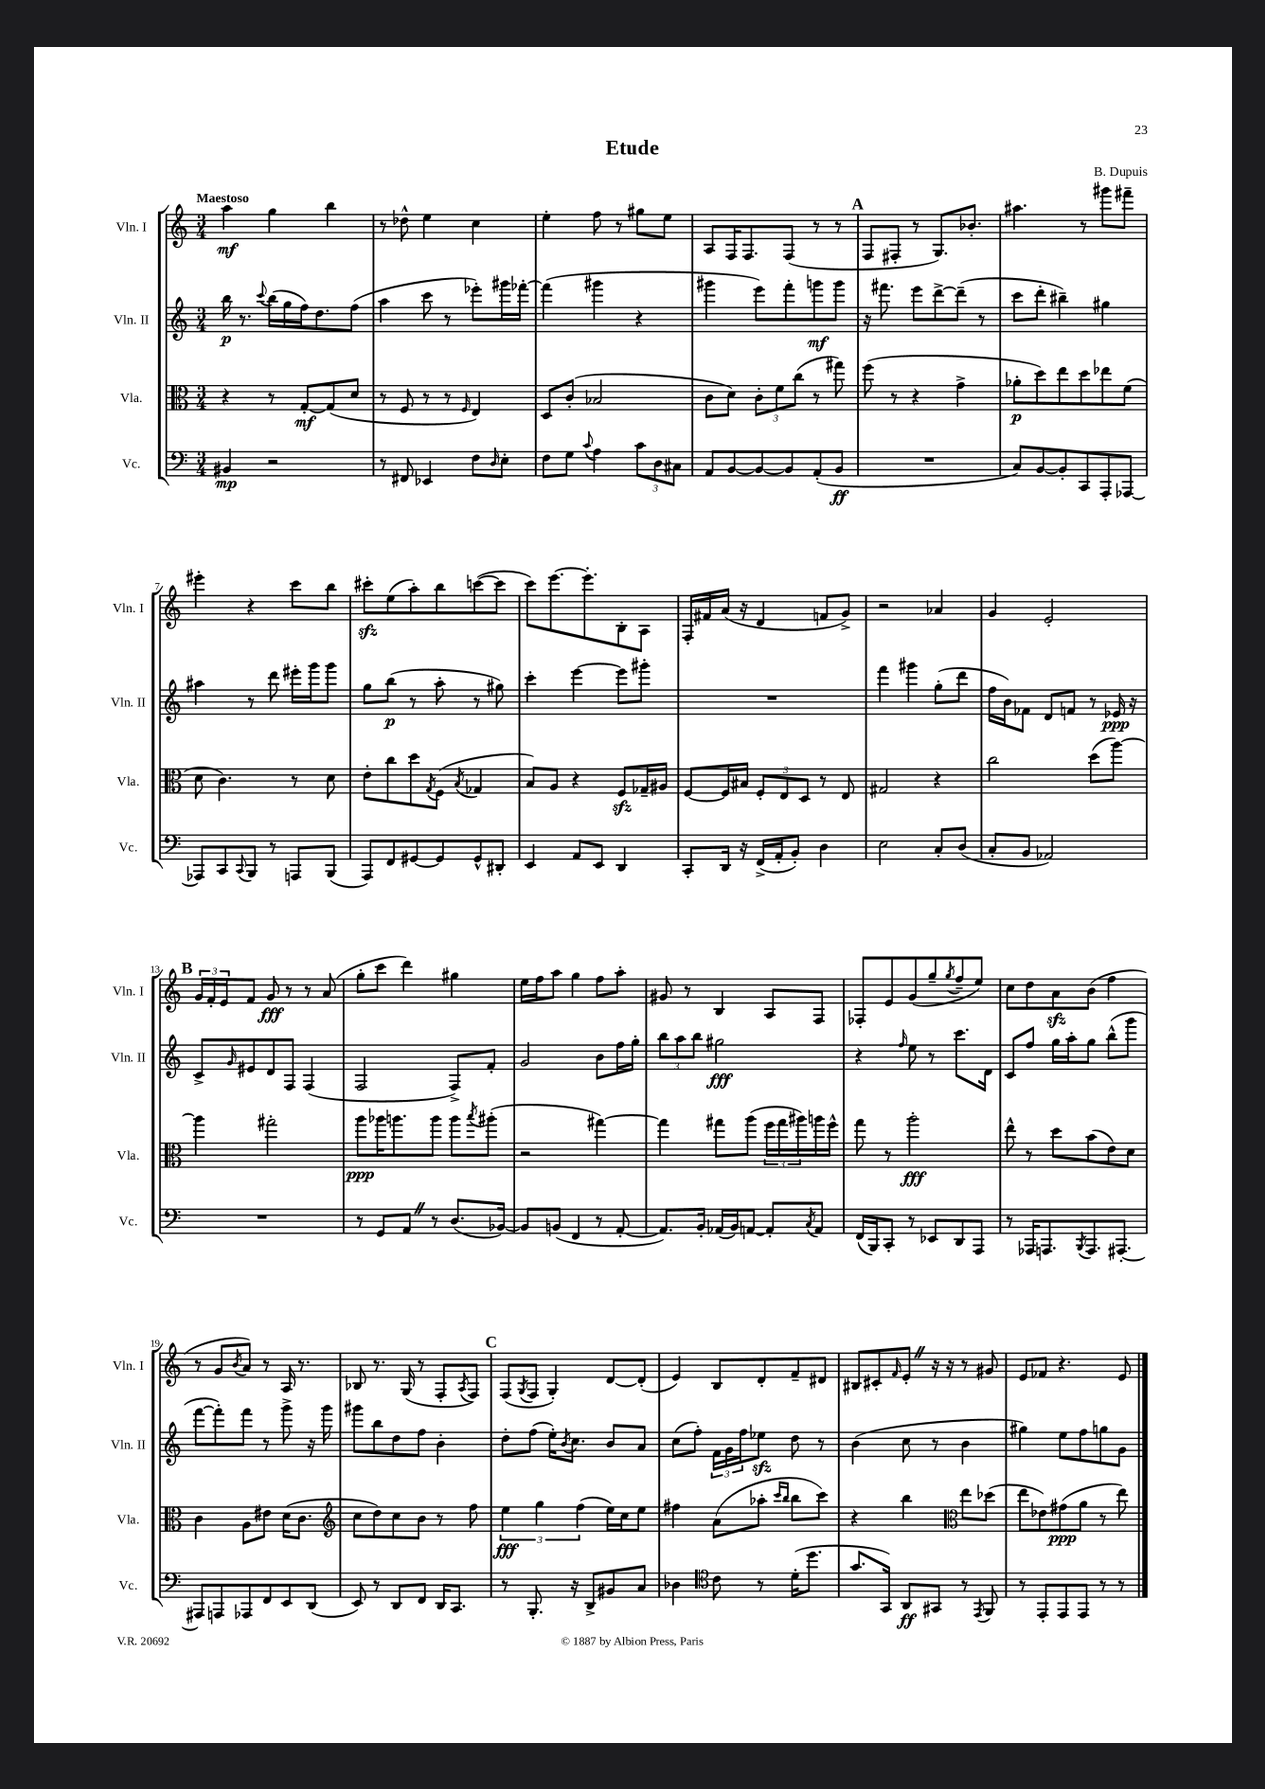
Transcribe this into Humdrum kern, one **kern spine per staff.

**kern	**dynam	**kern	**dynam	**kern	**dynam	**kern	**dynam
*part4	*part4	*part3	*part3	*part2	*part2	*part1	*part1
*staff4	*staff4	*staff3	*staff3	*staff2	*staff2	*staff1	*staff1
*I"Vc.	*	*I"Vla.	*	*I"Vln. II	*	*I"Vln. I	*
*I'Vc.	*	*I'Vla.	*	*I'Vln. II	*	*I'Vln. I	*
*clefF4	*	*clefC3	*	*clefG2	*	*clefG2	*
*k[]	*	*k[]	*	*k[]	*	*k[]	*
*M3/4	*	*M3/4	*	*M3/4	*	*M3/4	*
=1	=1	=1	=1	=1	=1	=1	=1
!	!	!	!	!	!	!LO:TX:a:B:t=Maestoso	!
4BB#X/	mp	4r	.	16bb\	p	4aa\	mf
.	.	.	.	8.r	.	.	.
.	.	.	.	8qqccc/	.	.	.
2r	.	8r	.	(16bb\LL	.	4gg\	.
.	.	.	.	16gg\	.	.	.
.	.	[8G'/L	mf	16ff\J)	.	.	.
.	.	.	.	8.dd\	.	.	.
.	.	(8G/]	.	.	.	4bb\	.
.	.	8d/J	.	(8ff\J	.	.	.
=2	=2	=2	=2	=2	=2	=2	=2
8r	.	8r	.	4aa\	.	8r	.
8FF#X/	.	8F/	.	.	.	8dd-X^^\	.
4EE-X/	.	8r	.	8ccc\	.	4ee\	.
.	.	8r	.	8r	.	.	.
.	.	16qqF/	.	.	.	.	.
8F\L	.	4E/)	.	8eee-X'\L)	.	4cc\	.
16qqD/	.	.	.	.	.	.	.
8E'\J	.	.	.	16ggg#X\L	.	.	.
.	.	.	.	[16fff-X'\JJ	.	.	.
=3	=3	=3	=3	=3	=3	=3	=3
8F\L	.	8D/L	.	(4fff-\]	.	4ee'\	.
8G\J	.	(8c'/J	.	.	.	.	.
8qqc/	.	.	.	.	.	.	.
4A\	.	2B-X/	.	4ggg#X\	.	8ff\	.
.	.	.	.	.	.	8r	.
12c\L	.	.	.	4r	.	8gg#X\L	.
12D\	.	.	.	.	.	.	.
.	.	.	.	.	.	8ee\J	.
12C#X\J	.	.	.	.	.	.	.
=4	=4	=4	=4	=4	=4	=4	=4
8AA/L	.	8c\L	.	4ggg#X\	.	8A/L	.
[8BB/	.	8d\J)	.	.	.	16F/K	.
.	.	.	.	.	.	8.F/	.
8BB/_	.	12c'\L	.	8eee\L)	.	.	.
.	.	12f\	.	.	.	.	.
8BB/]	.	.	.	8fff'\	.	(8F/J	.
.	.	(12cc\J	.	.	.	.	.
(8AA'/	.	8r	.	8gggn\	mf	8r	.
8BB/J	ff	8gg#X\)	.	8ggg\J	.	8r	.
!!LO:REH:place=s1:t=A
=5	=5	=5	=5	=5	=5	=5	=5
2.r	.	(8ff\	.	16r	.	8F/L	.
.	.	.	.	8.fff#X\	.	.	.
.	.	8r	.	.	.	8F#X'/J	.
.	.	4r	.	8eee\L	.	8r	.
.	.	.	.	[8ddd^\	.	8.G/L)	.
.	.	4g^\	.	(8ddd~\J]	.	.	.
.	.	.	.	.	.	8.b-X'/J	.
.	.	.	.	8r	.	.	.
=6	=6	=6	=6	=6	=6	=6	=6
8C/L)	.	8a-X'\L	p	8ccc\L	.	4.aa#X\	.
[8BB/	.	8dd\)	.	8ddd'\J	.	.	.
8BB'/]	.	8ee\	.	4bb#X~\)	.	.	.
8CC/	.	8dd\	.	.	.	8r	.
8AAA'/	.	8ee-X\	.	4gg#X\	.	8ggg#X\L	.
[8AAA-X/J	.	(8f\J	.	.	.	8fff#X~\J	.
!!LO:LB:g=z
=7	=7	=7	=7	=7	=7	=7	=7
8AAA-X/L]	.	8d\	.	4aa#X\	.	4eee#X'\	.
8CC/	.	4.c\)	.	.	.	.	.
8qqCC/	.	.	.	.	.	.	.
8BBB/J	.	.	.	8r	.	4r	.
8r	.	.	.	8ddd\	.	.	.
8AAAn/L	.	8r	.	16eee#X'\LL	.	8ccc\L	.
.	.	.	.	16ggg\J	.	.	.
(8BBB/J	.	8d\	.	8ggg\J	.	8bb\J	.
=8	=8	=8	=8	=8	=8	=8	=8
8AAA/L)	.	8e'\L	.	8gg\L	.	8ccc#Xzz'\L	.
8FF/	.	8cc\	.	(8bb\J	p	(8ee\	.
[8GG#X/	.	8dd\	.	8r	.	8aa'\)	.
.	.	8qG/	.	.	.	.	.
8GG#/]	.	(8F\J	.	8aa'\	.	8bb\	.
.	.	8qB/	.	.	.	.	.
8GG#^^/	.	4G-X/	.	8r	.	([8cccn\	.
8DD#X'/J	.	.	.	8gg#X\)	.	8ccc\J]	.
=9	=9	=9	=9	=9	=9	=9	=9
4EE/	.	8B/L)	.	4ccc'\	.	8ccc\L)	.
.	.	8A/J	.	.	.	[8.eee\	.
8AA/L	.	4r	.	[4eee\	.	.	.
.	.	.	.	.	.	8.eee'\]	.
8EE/J	.	.	.	.	.	.	.
4DD/	.	8Fzz/L	.	8eee\L]	.	8B'\	.
.	.	16G-X~/L	.	8ggg#X'\J	.	8A\J	.
.	.	16A#X/JJ	.	.	.	.	.
=10	=10	=10	=10	=10	=10	=10	=10
8CC'/L	.	[8F/L	.	2.r	.	16F'/LL	.
.	.	.	.	.	.	16f#X/	.
16DD/Jk	.	16F/L]	.	.	.	(16a/JJ	.
16r	.	16B#X/JJ	.	.	.	16r	.
(16FF^/LL	.	12F'/L	.	.	.	4d/	.
16AA'/J	.	.	.	.	.	.	.
.	.	12E/	.	.	.	.	.
8BB'/J)	.	.	.	.	.	.	.
.	.	12D/J	.	.	.	.	.
4D\	.	8r	.	.	.	8fn/L	.
.	.	8E/	.	.	.	8g^/J)	.
=11	=11	=11	=11	=11	=11	=11	=11
2E\	.	2G#X/	.	4fff\	.	2r	.
.	.	.	.	4ggg#X\	.	.	.
8C'/L	.	4r	.	(8gg'\L	.	4a-X/	.
(8D/J	.	.	.	8ddd\J	.	.	.
=12	=12	=12	=12	=12	=12	=12	=12
8C'/L	.	2cc\	.	16ff\LL	.	4g/	.
.	.	.	.	16b\J)	.	.	.
8BB/J	.	.	.	8f-X\J	.	.	.
2AA-X/)	.	.	.	8d/L	.	2e'/	.
.	.	.	.	8fn/J	.	.	.
.	.	(8dd\L	.	8r	.	.	.
.	.	[8aa\J)	.	16e-X/	ppp	.	.
.	.	.	.	16r	.	.	.
!!LO:LB:g=z
!!LO:REH:place=s1:t=B
=13	=13	=13	=13	=13	=13	=13	=13
2.r	.	4aa\]	.	8c^/L	.	24g/LL	.
.	.	.	.	.	.	24f'/	.
.	.	.	.	.	.	24e/J	.
.	.	.	.	16qqg/	.	.	.
.	.	.	.	8e#X/	.	8f/J	.
.	.	2gg#X'\	.	8d/	.	8g/	fff
.	.	.	.	8F/J	.	8r	.
.	.	.	.	(4F/	.	8r	.
.	.	.	.	.	.	(8a/	.
=14	=14	=14	=14	=14	=14	=14	=14
8r	.	8aa\L	ppp	2F/	.	8gg'\L	.
8GG/L	.	16aa-X\K	.	.	.	8ccc\J	.
.	.	8.aan\	.	.	.	.	.
8AAZ/J	.	.	.	.	.	4ddd\)	.
8r	.	8aa\J	.	.	.	.	.
(8.D/L	.	8aa\L	.	8F^/L)	.	4gg#X\	.
.	.	8qbb/	.	.	.	.	.
.	.	(8aa#X'\J	.	8f'/J	.	.	.
[16BB-X/Jk)	.	.	.	.	.	.	.
=15	=15	=15	=15	=15	=15	=15	=15
8BB-/L]	.	2r	.	2g/	.	16ee\LL	.
.	.	.	.	.	.	16ff\J	.
(8BBn/J	.	.	.	.	.	8aa\J	.
4FF/	.	.	.	.	.	4gg\	.
8r	.	[4gg#X\)	.	8b\L	.	8ff\L	.
[8AA'/	.	.	.	16ff\L	.	8aa'\J	.
.	.	.	.	16gg'\JJ	.	.	.
=16	=16	=16	=16	=16	=16	=16	=16
8.AA/L])	.	4gg#\]	.	12bb\L	.	8g#X/	.
.	.	.	.	12aa\	.	.	.
.	.	.	.	.	.	8r	.
.	.	.	.	12bb\J	.	.	.
16BB'/Jk	.	.	.	.	.	.	.
(16AA-X/LL	.	8gg#X\L	.	2gg#X\	fff	4B/	.
16BB/J)	.	.	.	.	.	.	.
[8AAn/J	.	(8aa\J	.	.	.	.	.
8AA'/L]	.	24ff\LL	.	.	.	8A/L	.
.	.	24gg#\	.	.	.	.	.
.	.	24aa#X\)	.	.	.	.	.
8qC/	.	.	.	.	.	.	.
8AA/J	.	16aan\	.	.	.	8F/J	.
.	.	16ff^^\JJ	.	.	.	.	.
=17	=17	=17	=17	=17	=17	=17	=17
(16FF/LL	.	8gg\	.	4r	.	8F-X'/L	.
16BBB/J)	.	.	.	.	.	.	.
8CC'/J	.	8r	.	.	.	8e/	.
.	.	.	.	16qqff/	.	.	.
8r	.	2aa'\	fff	8ee\	.	(8g/	.
8EE-X/L	.	.	.	8r	.	8gg~/	.
.	.	.	.	.	.	8qgg/	.
8DD/	.	.	.	8.ccc\L	.	8ff~/	.
8AAA/J	.	.	.	.	.	8ee/J)	.
.	.	.	.	16d\Jk	.	.	.
=18	=18	=18	=18	=18	=18	=18	=18
8r	.	8ee^^\	.	8c/L	.	8cc\L	.
16AAA-X/KL	.	8r	.	8ff/J	.	8dd\	.
8.AAAn/	.	.	.	.	.	.	.
.	.	8dd\L	.	16gg\LL	.	8azz\	.
.	.	.	.	16aa'\J	.	.	.
8qBBB/	.	.	.	.	.	.	.
8.AAA/	.	(8b\	.	8gg\J	.	(8b\J	.
.	.	8e\)	.	(8bb^^\L	.	4ff\	.
[8.AAA#X'/J	.	.	.	.	.	.	.
.	.	8d\J	.	8ggg\J	.	.	.
!!LO:LB:g=z
=19	=19	=19	=19	=19	=19	=19	=19
8AAA#X/L]	.	4c\	.	[8fff\L	.	8r	.
8AAAn/	.	.	.	8fff'\])	.	8g/L	.
.	.	.	.	.	.	8qb/	.
8AAA-X/	.	8A\L	.	8fff\J	.	8a/J)	.
8FF/	.	8e#X\J	.	8r	.	8r	.
8EE/	.	(16d\KL	.	8ggg^\	.	16A/	.
.	.	8.c\J	.	.	.	8.r	.
(8DD/J	.	.	.	16r	.	.	.
.	.	.	.	16ggg\	.	.	.
=20	=20	=20	=20	=20	=20	=20	=20
*	*	*clefG2	*	*	*	*	*
8EE/)	.	8cc\L	.	8ggg#X\L	.	8B-X/	.
8r	.	8dd\)	.	8bb\	.	8.r	.
8DD/L	.	8cc\	.	8dd\	.	.	.
.	.	.	.	.	.	(16G/	.
8FF/J	.	8b\J	.	8ff\J	.	8r	.
16DD/KL	.	8r	.	4b'\	.	8F'/L	.
8.CC/J	.	.	.	.	.	.	.
.	.	.	.	.	.	8qA/	.
.	.	8ff\	.	.	.	8F/J)	.
!!LO:REH:place=s1:t=C
=21	=21	=21	=21	=21	=21	=21	=21
8r	.	6ee\	fff	8dd'\L	.	(8F/L	.
.	.	.	.	.	.	8qG/	.
8.BBB'/	.	.	.	(8ff\J	.	8F/J	.
.	.	6gg\	.	.	.	.	.
.	.	.	.	16ee'\KL)	.	4G'/)	.
.	.	.	.	8qb/	.	.	.
16r	.	.	.	8.cc\J	.	.	.
.	.	(6ff\	.	.	.	.	.
8DD^/L	.	.	.	.	.	.	.
8BB#X/	.	16ee\LL)	.	8b/L	.	[8d/L	.
.	.	16cc\J	.	.	.	.	.
8C/J	.	8ee\J	.	8a/J	.	(8d'/J]	.
=22	=22	=22	=22	=22	=22	=22	=22
4D-X\	.	4ff#X\	.	(8cc\L	.	4e/)	.
.	.	.	.	8ff'\J)	.	.	.
*clefC4	*	*	*	*	*	*	*
8c\	.	(8a\L	.	24f\LL	.	8B/L	.
.	.	.	.	24g\	.	.	.
.	.	.	.	24ff\J	.	.	.
8r	.	8aa-X'\J	.	8ee-Xzz\J	.	8d'/	.
.	.	16qqccc/LL	.	.	.	.	.
.	.	16qqbb/JJ	.	.	.	.	.
(16d'\KL	.	8bb\L	.	8dd\	.	8f~/	.
8.dd\J	.	.	.	.	.	.	.
.	.	8ccc\J)	.	8r	.	8d#X/J	.
=23	=23	=23	=23	=23	=23	=23	=23
8.g/L	.	4r	.	(4b\	.	8B#X/L	.
.	.	.	.	.	.	8c#X'/	.
16GG/Jk)	.	.	.	.	.	.	.
.	.	.	.	.	.	16qqf/	.
8AA/L	ff	4bb\	.	8cc\	.	8e'Z/J	.
8GG#X/J	.	.	.	8r	.	16r	.
.	.	.	.	.	.	16r	.
*	*	*clefC3	*	*	*	*	*
8r	.	8ee\L	.	4b\	.	8r	.
8qEE/	.	.	.	.	.	.	.
8FF/	.	(8dd-X\J	.	.	.	8g#X/	.
=24	=24	=24	=24	=24	=24	=24	=24
8r	.	8ee\L	.	4gg#X\)	.	8e/L	.
8EE'/L	.	8e-X\)	.	.	.	8f-X/J	.
8EE/	.	(8g#X\	ppp	8ee\L	.	4.r	.
8EE/J	.	8a\J	.	8ff\	.	.	.
8r	.	8r	.	8ggn\	.	.	.
8r	.	8ee\)	.	8g\J	.	8e/	.
==	==	==	==	==	==	==	==
*-	*-	*-	*-	*-	*-	*-	*-
